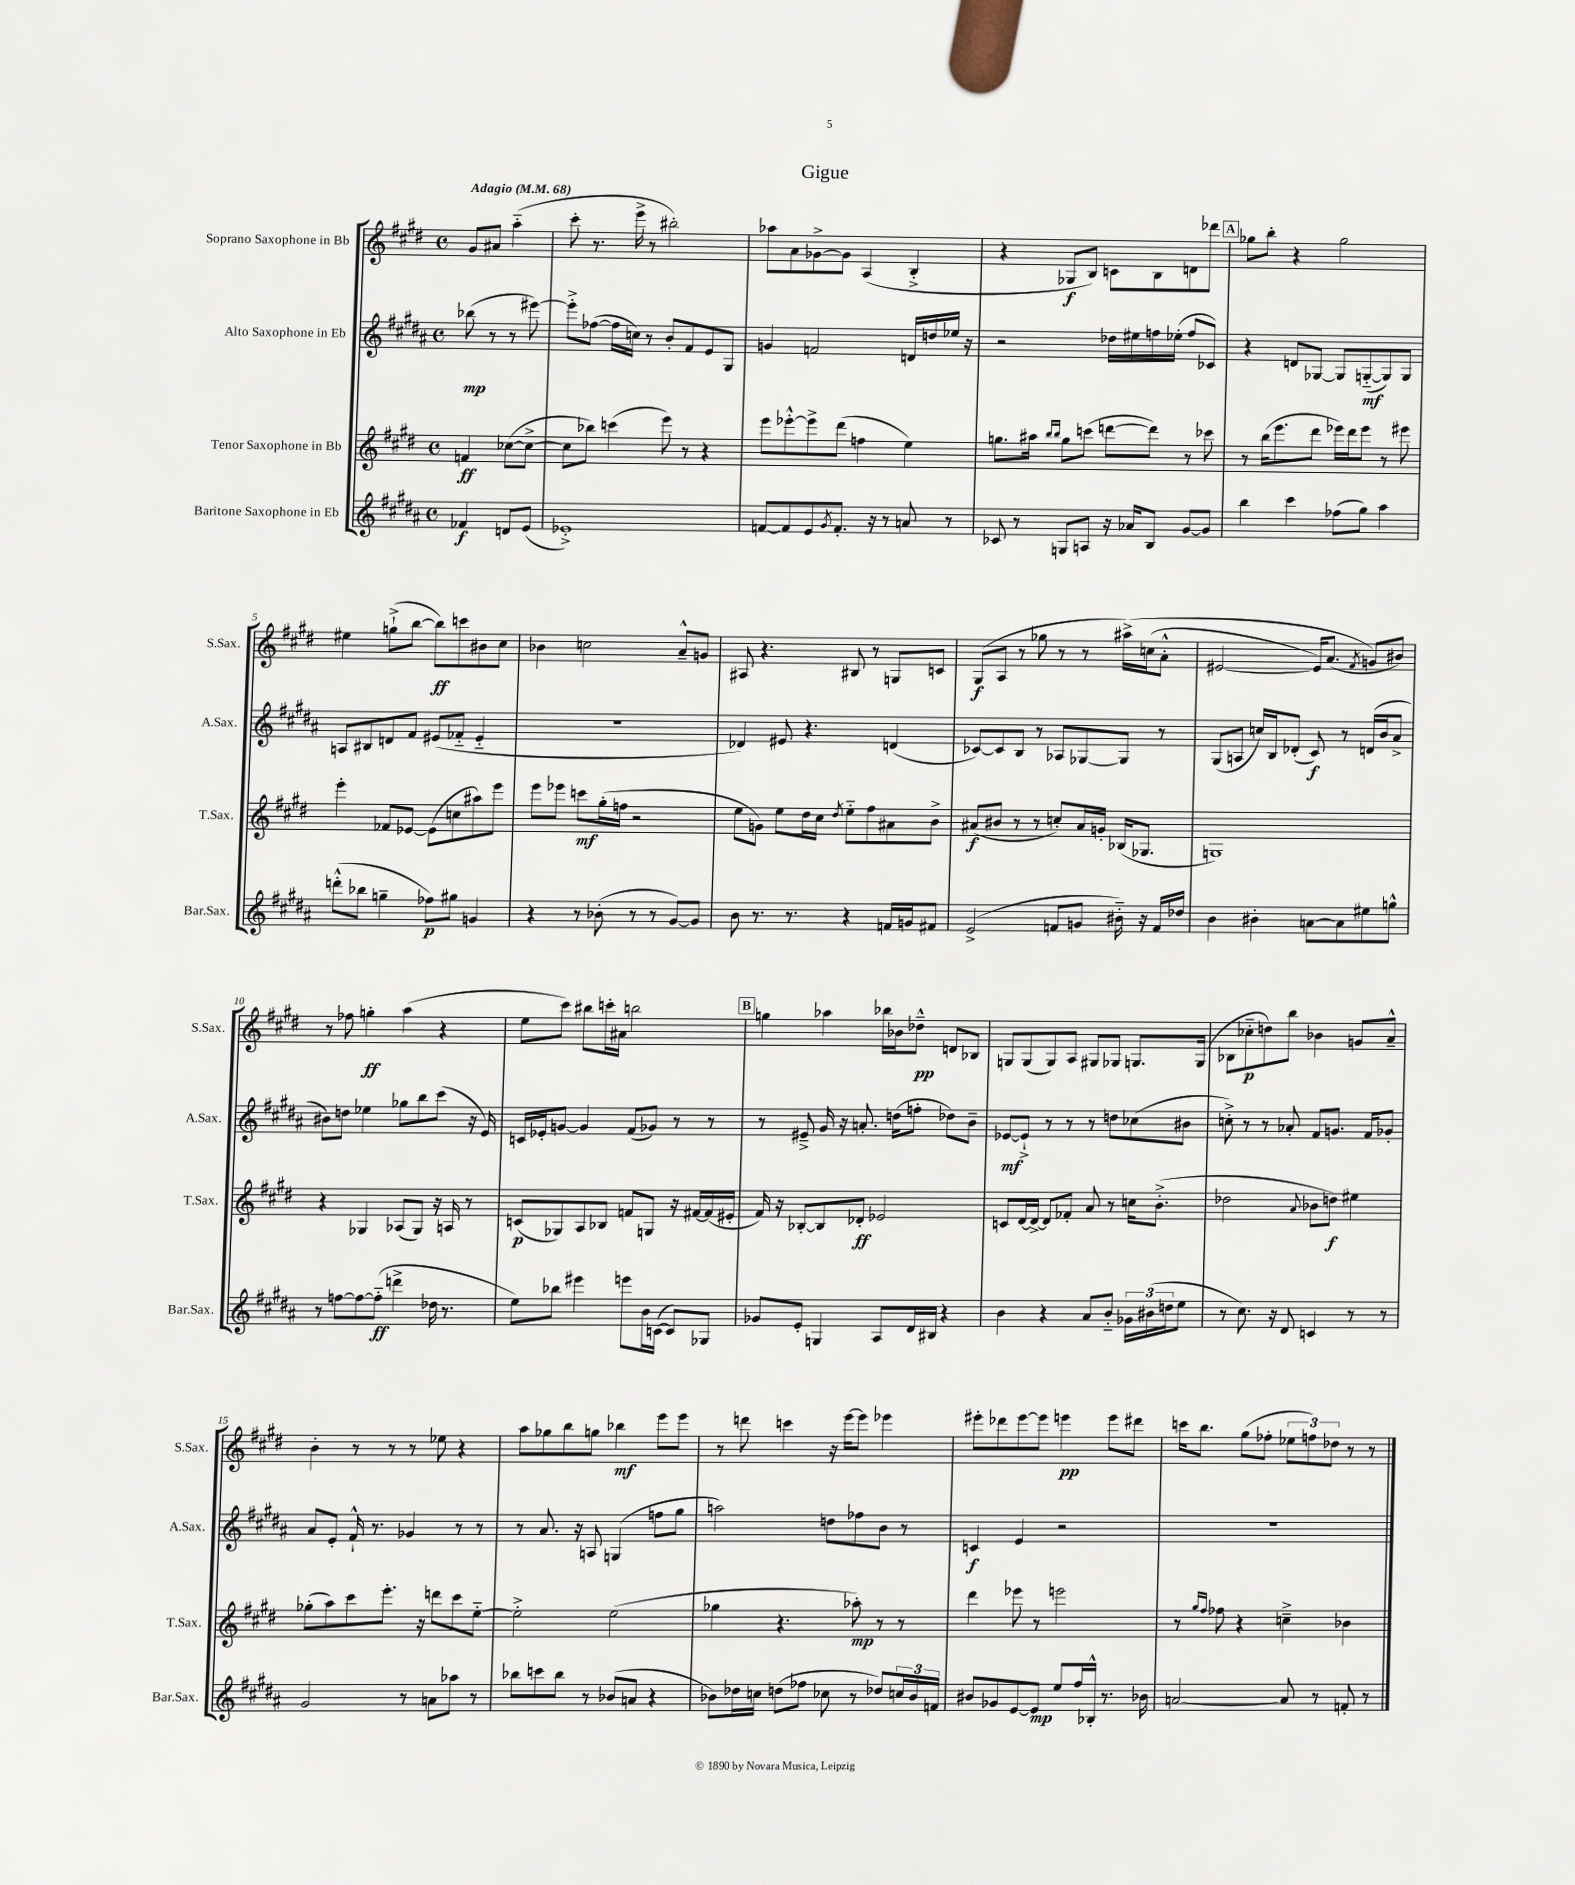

**kern	**dynam	**kern	**dynam	**kern	**dynam	**kern	**dynam
*part4	*part4	*part3	*part3	*part2	*part2	*part1	*part1
*staff4	*staff4	*staff3	*staff3	*staff2	*staff2	*staff1	*staff1
*I"Baritone Saxophone in Eb	*	*I"Tenor Saxophone in Bb	*	*I"Alto Saxophone in Eb	*	*I"Soprano Saxophone in Bb	*
*I'Bar.Sax.	*	*I'T.Sax.	*	*I'A.Sax.	*	*I'S.Sax.	*
*clefG2	*	*clefG2	*	*clefG2	*	*clefG2	*
*k[f#c#g#d#a#]	*	*k[f#c#g#d#]	*	*k[f#c#g#d#a#]	*	*k[f#c#g#d#]	*
*M4/4	*	*M4/4	*	*M4/4	*	*M4/4	*
*met(c)	*	*met(c)	*	*met(c)	*	*met(c)	*
*MM68	*	*MM68	*	*MM68	*	*MM68	*
=	=	=	=	=	=	=	=
!	!	!	!	!	!	!LO:TX:a:B:t=Adagio	!
4f-X/	f	4fn/	ff	(8bb-X\	mp	8g#/L	.
.	.	.	.	8r	.	8a#X/J	.
8dn/L	.	([8cc-X\L	.	8r	.	(4aa\	.
(8e/J	.	8cc-^\J_	.	[8eee#X\)	.	.	.
=1	=1	=1	=1	=1	=1	=1	=1
1e-X'^)	.	8cc-\L]	.	8eee#'^\L]	.	8ccc#'\	.
.	.	8bb-X\J)	.	([8ff-X\J	.	8.r	.
.	.	(4cccn\	.	16ff-\LL]	.	.	.
.	.	.	.	16ccn\JJ)	.	16eee^\	.
.	.	.	.	8r	.	8r	.
.	.	8eee\)	.	8b'/L	.	2bb#X'\)	.
.	.	8r	.	8f#/	.	.	.
.	.	4r	.	8e/	.	.	.
.	.	.	.	8G#/J	.	.	.
=2	=2	=2	=2	=2	=2	=2	=2
[8fn/L	.	8eee\L	.	4gn/	.	8aa-X\L	.
8f/]	.	[8eee-X'^^\	.	.	.	8a\	.
8e/	.	8eee-^\]	.	2fn/	.	[8g-X^\	.
8qg#/	.	.	.	.	.	.	.
8.f'/J	.	(8ddd#\J	.	.	.	8g-\J]	.
.	.	4ffn\	.	.	.	(4A/	.
16r	.	.	.	.	.	.	.
8r	.	.	.	.	.	.	.
8an/	.	4ee\)	.	16dn/LL	.	4B'^/	.
.	.	.	.	16ddn/	.	.	.
8r	.	.	.	16ee-X/JJ	.	.	.
.	.	.	.	16r	.	.	.
=3	=3	=3	=3	=3	=3	=3	=3
8c-X/	.	8.ggn\L	.	2r	.	4r	.
8r	.	.	.	.	.	.	.
.	.	16aa#X\Jk	.	.	.	.	.
.	.	16qqbb/LL	.	.	.	.	.
.	.	16qqbb/JJ	.	.	.	.	.
8Gn/L	.	8gg\L	.	.	.	8G-X/L	f
8An/J	.	(8cccn\J	.	.	.	8B/J)	.
16r	.	[8dddn\L	.	16dd-X\LL	.	8cn\L	.
16a-X/KL	.	.	.	16ee#X\	.	.	.
8B/J	.	8ddd\J])	.	16ffn\	.	8B\	.
.	.	.	.	(16ee-X'\JJ	.	.	.
[8g#/L	.	8r	.	8ff/L	.	8dn\	.
8g#/J]	.	8ccc-X\	.	8c-X/J)	.	8ddd-X\J	.
!!LO:REH:place=s1:t=A
=4	=4	=4	=4	=4	=4	=4	=4
4bb\	.	8r	.	4r	.	8gg-X\L	.
.	.	(16bb\KL	.	.	.	8bb'\J	.
.	.	8.eee\	.	.	.	.	.
4ccc#\	.	.	.	8dn/L	.	4r	.
.	.	8ddd#\J	.	[8G-X/J	.	.	.
(8ff-X\L	.	16eee-X\LL)	.	8G-/L]	.	2gg-\	.
.	.	16ddd#\J	.	.	.	.	.
8gg#\J)	.	8eee-\J	.	([8Gn/	mf	.	.
4aa#\	.	8r	.	8G/])	.	.	.
.	.	8eee#X\	.	8G/J	.	.	.
!!LO:LB:g=z
=5	=5	=5	=5	=5	=5	=5	=5
(8dddn'^^\L	.	4eee'\	.	8An/L	.	4ee#X\	.
8bb-X\J	.	.	.	8B#X/	.	.	.
4ggn~\	.	8f-X/L	.	8dn/	.	(8ggn`^\L	.
.	.	[8e-X/J	.	8f#/J	.	[8bb\J	.
8ff-X\L)	p	(8e-\L]	.	(8e#X/L	.	8bb\L])	ff
8gg#X\J	.	8ccn\	.	8f-X/J	.	8cccn\	.
4gn/	.	8aa#X\)	.	4e#/	.	8b#X\	.
.	.	8eee\J	.	.	.	8cc#\J	.
=6	=6	=6	=6	=6	=6	=6	=6
4r	.	8eee\L	.	1r	.	4b-X\	.
.	.	8eee-X\J	.	.	.	.	.
8r	.	8cccn\L	mf	.	.	2ccn\	.
(8b-X'\	.	(16gg#'\L	.	.	.	.	.
.	.	16ffn\JJ	.	.	.	.	.
8r	.	2r	.	.	.	.	.
8r	.	.	.	.	.	.	.
[8g#/L)	.	.	.	.	.	8a~^^/L	.
8g#/J]	.	.	.	.	.	8gn/J	.
=7	=7	=7	=7	=7	=7	=7	=7
8b\	.	8ee\L	.	4d-X/)	.	8A#X/	.
8.r	.	8gn\J)	.	.	.	4.r	.
.	.	8ee\L	.	8e#X/	.	.	.
8.r	.	.	.	.	.	.	.
.	.	16dd#\L	.	4.r	.	.	.
.	.	16cc#\JJ	.	.	.	.	.
.	.	8qdd#/	.	.	.	.	.
4r	.	8ee\L	.	.	.	8B#X/	.
.	.	8ff#\	.	.	.	8r	.
16fn/LL	.	8a#X\	.	(4dn/	.	8Gn/L	.
16gn/J	.	.	.	.	.	.	.
8f#X/J	.	8b^\J	.	.	.	8cn/J	.
=8	=8	=8	=8	=8	=8	=8	=8
(2e^/	.	(8a#X/L	f	[8c-X/L)	.	(8G#/L	f
.	.	8b#X/J	.	8c-/]	.	8A/J	.
.	.	8r	.	8B/J	.	8r	.
.	.	8r	.	8r	.	8gg-X\	.
8fn/L	.	8ccn'/L)	.	8A-X/L	.	8r	.
8gn/J	.	16a#/L	.	[8G-X/	.	8r	.
.	.	16gn'/JJ	.	.	.	.	.
16b#X\)	.	(16B-X/KL	.	8G-/J]	.	(16aa#X^\LL)	.
16r	.	8.G-X/J	.	.	.	(16ccn\J	.
16f/LL	.	.	.	8r	.	8a'^^\J	.
16dd-X/JJ	.	.	.	.	.	.	.
=9	=9	=9	=9	=9	=9	=9	=9
4b\	.	1Gn)	.	(8G#/L	.	[2e#X/	.
.	.	.	.	8An/J	.	.	.
4b#X'\	.	.	.	16ccn/LL)	.	.	.
.	.	.	.	16B/J	.	.	.
.	.	.	.	(8d-X'/J	.	.	.
[8an\L	.	.	.	8c#/)	f	16e#/KL])	.
.	.	.	.	.	.	(8.a/J	.
8a\]	.	.	.	8r	.	.	.
.	.	.	.	.	.	8qf#/	.
8ee#X\	.	.	.	(16dn/LL	.	8gn/L)	.
.	.	.	.	16b/J	.	.	.
8ggn^^\J	.	.	.	8a#^/J	.	8b#X/J)	.
!!LO:LB:g=z
=10	=10	=10	=10	=10	=10	=10	=10
8r	.	4r	.	8b#X\L)	.	8r	.
[8ffn\L	.	.	.	8ddn\J	.	8ff-X\	.
8ff\_	.	4G-X/	.	4ee-X\	.	4ggn'\	ff
(8ff\J]	ff	.	.	.	.	.	.
4dddn^\	.	(8A-X/L	.	8gg-X\L	.	(4aa\	.
.	.	8G-/J)	.	8bb\	.	.	.
16dd-X\	.	16r	.	(8ccc#\J	.	4r	.
8.r	.	16An/	.	.	.	.	.
.	.	8r	.	16r	.	.	.
.	.	.	.	16e/)	.	.	.
=11	=11	=11	=11	=11	=11	=11	=11
8ee\L)	.	(8cn/L	p	16cn/LL	.	8ee\L	.
.	.	.	.	16e-X'/J	.	.	.
8bb-X\J	.	8G-X/)	.	[8gn/J	.	8ccc#\J)	.
4eee#X\	.	8A/	.	4g/]	.	8bb#X\L	.
.	.	8B-X/J	.	.	.	16cccn'\L	.
.	.	.	.	.	.	16a#X\JJ	.
8eeen\L	.	8fn/L	.	(8f#/L	.	2bbn\	.
16b\L	.	8Gn/J	.	8g-X/J)	.	.	.
([16cn\JJ	.	.	.	.	.	.	.
8c/L])	.	16r	.	8r	.	.	.
.	.	[16f#X/LL	.	.	.	.	.
8G-X/J	.	(16f#/]	.	8r	.	.	.
.	.	16e#X'/JJ	.	.	.	.	.
!!LO:REH:place=s1:t=B
=12	=12	=12	=12	=12	=12	=12	=12
8g-X/L	.	16f#/)	.	8r	.	4ggn\	.
.	.	16r	.	.	.	.	.
8e'/J	.	[8B-X'/L	.	8e#X~^/	.	.	.
4Gn/	.	8B-/]	.	16g#/	.	4aa-X\	.
.	.	.	.	16r	.	.	.
.	.	8d-X'/J	ff	8.an'/	.	.	.
8A#/L	.	2e-X/	.	.	.	16bb-X\LL	.
.	.	.	.	(16ddn\KL	.	16b-X\J	.
16d#/L	.	.	.	8ffn'\J	.	8dd-X~^^\J	pp
16B#X/JJ	.	.	.	.	.	.	.
4r	.	.	.	8dd-X\L)	.	8dn/L	.
.	.	.	.	8b~\J	.	8B-X/J	.
=13	=13	=13	=13	=13	=13	=13	=13
4b\	.	8cn/L	.	[8e-X/L	mf	8Gn/L	.
.	.	[16d#/L	.	8e-`^/J]	.	(8G/	.
.	.	16d#^/JJ_	.	.	.	.	.
4r	.	8d#/L]	.	8r	.	8G/)	.
.	.	8f-X'/J	.	8r	.	8A/J	.
8a#/L	.	8a/	.	8r	.	8G#X/L	.
8b/J	.	8r	.	8ddn\L	.	8G-X/J	.
24g-X\LL	.	16ccn\KL	.	(8cc-X\	.	8.Gn/L	.
(24b#X\	.	.	.	.	.	.	.
.	.	(8.b'^\J	.	.	.	.	.
24ddn\J	.	.	.	.	.	.	.
8ee\J	.	.	.	8b#X\J	.	.	.
.	.	.	.	.	.	(16G/Jk	.
=14	=14	=14	=14	=14	=14	=14	=14
8r	.	2dd-X\	.	8ccn'^\)	.	8B-X\L	.
8.cc#\)	.	.	.	8r	.	8cc-X\	p
.	.	.	.	8r	.	8ddn\)	.
16r	.	.	.	.	.	.	.
8d#/	.	.	.	8a-X'/	.	8bb\J	.
.	.	8qqa/	.	.	.	.	.
4cn/	.	8b-X\L	.	8f#/L	.	4b-X\	.
.	.	8ddn\J)	f	8.gn/J	.	.	.
8r	.	4ee#X\	.	.	.	8gn/L	.
.	.	.	.	16f#/KL	.	.	.
8r	.	.	.	8g-X'/J	.	8a~^^/J	.
!!LO:LB:g=z
=15	=15	=15	=15	=15	=15	=15	=15
2g#/	.	(8gg-X'\L	.	8a#/L	.	4b'\	.
.	.	8aa\)	.	8e'/J	.	.	.
.	.	8ccc#\	.	16f#`^^/	.	8r	.
.	.	.	.	8.r	.	.	.
.	.	8.eee'\J	.	.	.	8r	.
8r	.	.	.	4g-X/	.	8r	.
.	.	16r	.	.	.	.	.
8an\L	.	8dddn\L	.	.	.	8ee-X\	.
8aa-X\J	.	8ccc#\	.	8r	.	4r	.
8r	.	[8ee\J	.	8r	.	.	.
=16	=16	=16	=16	=16	=16	=16	=16
8bb-X\L	.	2ee'^\]	.	8r	.	8aa\L	.
8cccn\	.	.	.	8.a#/	.	8gg-X\	.
8bb-\J	.	.	.	.	.	8bb\	.
.	.	.	.	16r	.	.	.
8r	.	.	.	8An/	.	8ggn\J	.
(8b-X/L	.	(2ee\	.	(4Gn/	.	4bb-X\	mf
8an/J	.	.	.	.	.	.	.
4r	.	.	.	8ffn\L	.	8eee\L	.
.	.	.	.	8gg#\J	.	8eee\J	.
=17	=17	=17	=17	=17	=17	=17	=17
8b-X\L)	.	4gg-X\	.	2aan\)	.	8r	.
16dd-X\L	.	.	.	.	.	8dddn\	.
16ccn\JJ	.	.	.	.	.	.	.
(8ddn\L	.	4.r	.	.	.	4cccn\	.
8ff-X\J	.	.	.	.	.	.	.
8cc-X\	.	.	.	8ddn\L	.	16r	.
.	.	.	.	.	.	[16eee\KL	.
8r	.	8aa-X'\)	mp	8ff-X\	.	8eee\J]	.
8dd-X/L)	.	8r	.	8b\J	.	4eee-X\	.
24ccn/L	.	8r	.	8r	.	.	.
24b-/	.	.	.	.	.	.	.
24fn/JJ	.	.	.	.	.	.	.
=18	=18	=18	=18	=18	=18	=18	=18
8b#X/L	.	4ddd#\	.	4cn/	f	8eee#X'\L	.
8g-X/	.	.	.	.	.	8ddd-X\	.
[8e/	.	8eee-X\	.	4e/	.	[8eee#\	.
8e/J]	mp	8r	.	.	.	8eee#\J]	.
8ee/L	.	2eeen\	.	2r	.	4eeen\	pp
16ff#/L	.	.	.	.	.	.	.
16B-X'^^/JJ	.	.	.	.	.	.	.
8.r	.	.	.	.	.	8eee\L	.
.	.	.	.	.	.	8ddd#X\J	.
16b-X\	.	.	.	.	.	.	.
=19	=19	=19	=19	=19	=19	=19	=19
[2an/	.	8r	.	1r	.	16cccn\KL	.
.	.	.	.	.	.	8.bb\J	.
.	.	16qqgg#/LL	.	.	.	.	.
.	.	16qqff#/JJ	.	.	.	.	.
.	.	8ff-X\	.	.	.	.	.
.	.	4r	.	.	.	(8gg#\L	.
.	.	.	.	.	.	8ff-X'\J	.
8a/]	.	4ccn~^\	.	.	.	12ee-X\L	.
.	.	.	.	.	.	12ffn\)	.
8r	.	.	.	.	.	.	.
.	.	.	.	.	.	12dd-X\J	.
8fn'/	.	4b-X\	.	.	.	8r	.
8r	.	.	.	.	.	8r	.
==	==	==	==	==	==	==	==
*-	*-	*-	*-	*-	*-	*-	*-
